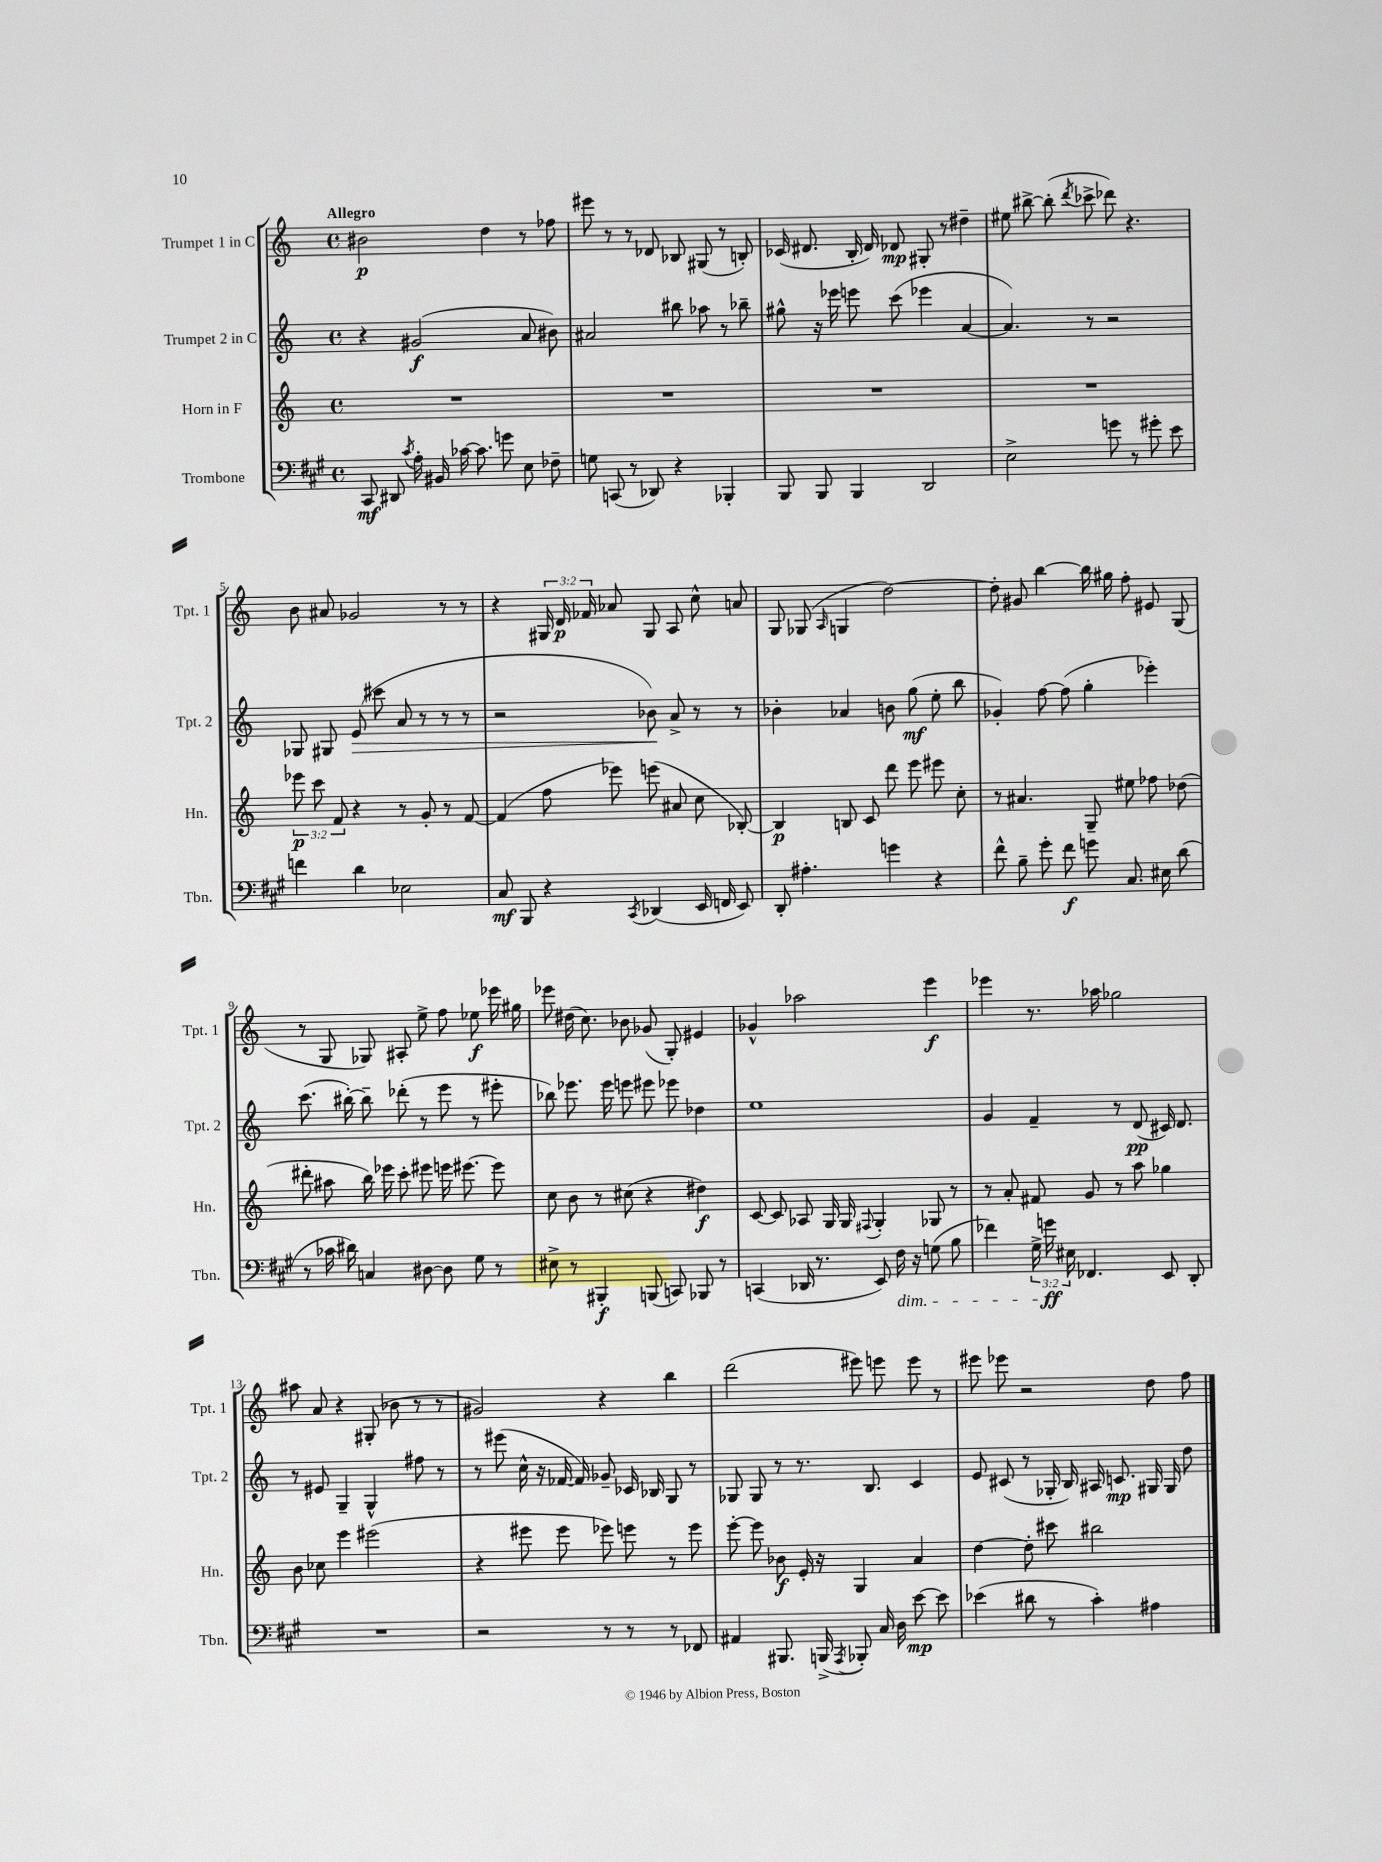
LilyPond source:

<<
\new StaffGroup <<
\new Staff = "s0" \with { instrumentName = "Trumpet 1 in C" shortInstrumentName = "Tpt. 1" } {
    \clef treble \key c \major \defaultTimeSignature \time 4/4 \override Staff.TupletNumber.text = #tuplet-number::calc-fraction-text \tempo "Allegro"
    \autoBeamOff bis'2\p d''4 r8 fes''8 |
    eis'''8 r8 r8 des'8 bes8 gis8( r8 b8-.) |
    ces'16( dis'8. b16-. dis'16) des'8\mp gis8-. r8 dis''4-- |
    eis''8 bis''8~-> bis''8-.( \acciaccatura { d'''8 } ces'''8-> des'''8) r4. |
    b'8 ais'8 ges'2 r8 r8 |
    r4 \tuplet 3/2 { gis16 d'16\p fes'16 } aes'8 gis8 a8 c''8-^ a'8 |
    g8 ges8( \grace { a16 } g4 d''2~) |
    d''8-. gis'8 b''4~ b''16 gis''16 f''8-. eis'8 g8( |
    r8 g8 ges8) ais8-. e''8-> f''8 ees''8\f ees'''16 gis''16 |
    ees'''8 dis''16( c''8.) bes'8 ges'8( g8-.) eis'4 |
    ges'4-^ aes''2 e'''4\f |
    ees'''4 r8. aes''16 ges''2 |
    ais''8 a'8 r4 gis8-.( bes'8 r8 r8 |
    gis'2) r4 b''4 |
    d'''2( eis'''8) e'''8 e'''8 r8 |
    eis'''8 ees'''8 r2 d''8 f''8 \bar "|." |
}
\new Staff = "s1" \with { instrumentName = "Trumpet 2 in C" shortInstrumentName = "Tpt. 2" } {
    \clef treble \key c \major \defaultTimeSignature \time 4/4
    \autoBeamOff r4 gis'2\f( a'8 bis'8) |
    ais'2 bis''8 aes''8 r8 bes''8-- |
    gis''8-^ r16 ees'''16 e'''8 c'''8( ees'''4 a'4~ |
    a'4.) r8 r2 |
    ges8 gis8 e'8\>( cis'''8 a'8 r8 r8 r8 |
    r2 bes'8\!) a'8-> r8 r8 |
    bes'4-. aes'4 b'8 g''8\mf( e''8-. b''8 |
    ges'4-.) f''8~ f''8( g''4-. ees'''4-.) |
    c'''8.( bis''16~-.) bis''8-- des'''8-.( r8 e'''8 r8 eis'''8-. |
    bes''8) ees'''8. ees'''16 e'''8 eis'''8 ees'''8 des''4 |
    e''1 |
    g'4 f'4-- r8 d'8\pp( cis'16) d'8. |
    r8 eis'8 g4-- g4-^ fis''8 r8 |
    r8 eis'''8( c''16-^ r16 fes'16~ fes'16) ges'8-- ces'16 bes16 g8 r8 |
    ges8 ges8 r8 r8. b8. c'4 |
    e'8 cis'8( r8 ges16-. b16) ais16 c'8.\mp gis16 gis16 d''8 \bar "|." |
}
\new Staff = "s2" \with { instrumentName = "Horn in F" shortInstrumentName = "Hn." } {
    \clef treble \key c \major \defaultTimeSignature \time 4/4 \override Staff.TupletNumber.text = #tuplet-number::calc-fraction-text
    \autoBeamOff R1 |
    R1 |
    R1 |
    R1 |
    \tuplet 3/2 { ees'''8\p c'''8 f'8 } r4 r8 g'8-. r8 f'8~ |
    f'4( f''8 ees'''8) e'''8( ais'8 c''8 bes8~-.) |
    bes4\p b8 c'8 d'''8 e'''8 eis'''8 c''8-. |
    r8 ais'4. g8-- eis''8 fes''8 des''8( |
    dis'''8-. ais''8 b''16) ees'''16 c'''8-. eis'''8 e'''16 eis'''8.~ eis'''8 |
    c''8 b'8 r8 cis''8( r4 dis''4\f) |
    c'8~ c'8 aes8 g16 g16 \appoggiatura { fis8 } g4-. ges8 r8 |
    r8 a'8-. fis'8 g'8 r8 a''8 ges''4 |
    b'8 ces''8 e'''4 eis'''2( |
    r4 eis'''8 eis'''8 ees'''8) e'''8 r8 e'''8 |
    e'''8~-. e'''8 bes'8\f e'16-. r16 g4 a'4 |
    d''4~ d''8-. cis'''8 bis''2 \bar "|." |
}
\new Staff = "s3" \with { instrumentName = "Trombone" shortInstrumentName = "Tbn." } {
    \clef bass \key a \major \defaultTimeSignature \time 4/4 \override Staff.TupletNumber.text = #tuplet-number::calc-fraction-text
    \autoBeamOff cis,8\mf dis,8 \acciaccatura { cis'8 } a16-. bis,16 ces'16~ ces'8. g'8 e8 fes8-- |
    g8 c,8( r8 des,8) r4 bes,,4-. |
    b,,8 b,,8 b,,4 d,2 |
    e2-> g'8 r8 gis'8-. e'8 |
    f'4 d'4 ees2 |
    cis8\mf b,,8 r4 \acciaccatura { cis,8 } des,4( e,16 f,16 e,8) |
    d,8-. ais4.-. g'4 r4 |
    fis'8-^ b8-- gis'8-. fis'8\f g'8 cis8. eis16 d'8( |
    r8 ces'16 dis'16) c4 dis8~ dis8 gis8 r8 |
    eis8-> r8 bis,,4-.\f b,,8( c,8) bes,,8 r8 |
    c,4( des,16 r8. e,8) fis16\dim r16 g8( b8 |
    fes'4) \tuplet 3/2 { gis16-> g'16\ff\! eis16 } fes,4. e,8 d,8-. |
    R1 |
    r2 r8 r8 r8 fes,8 |
    ais,4 bis,,8. b,,16->( \acciaccatura { a,,8 } bes,,8-.) cis16 d16 e'8~\mp e'8 |
    ees'4( dis'8 r8 cis'4-.) ais4 \bar "|." |
}
>>
>>
